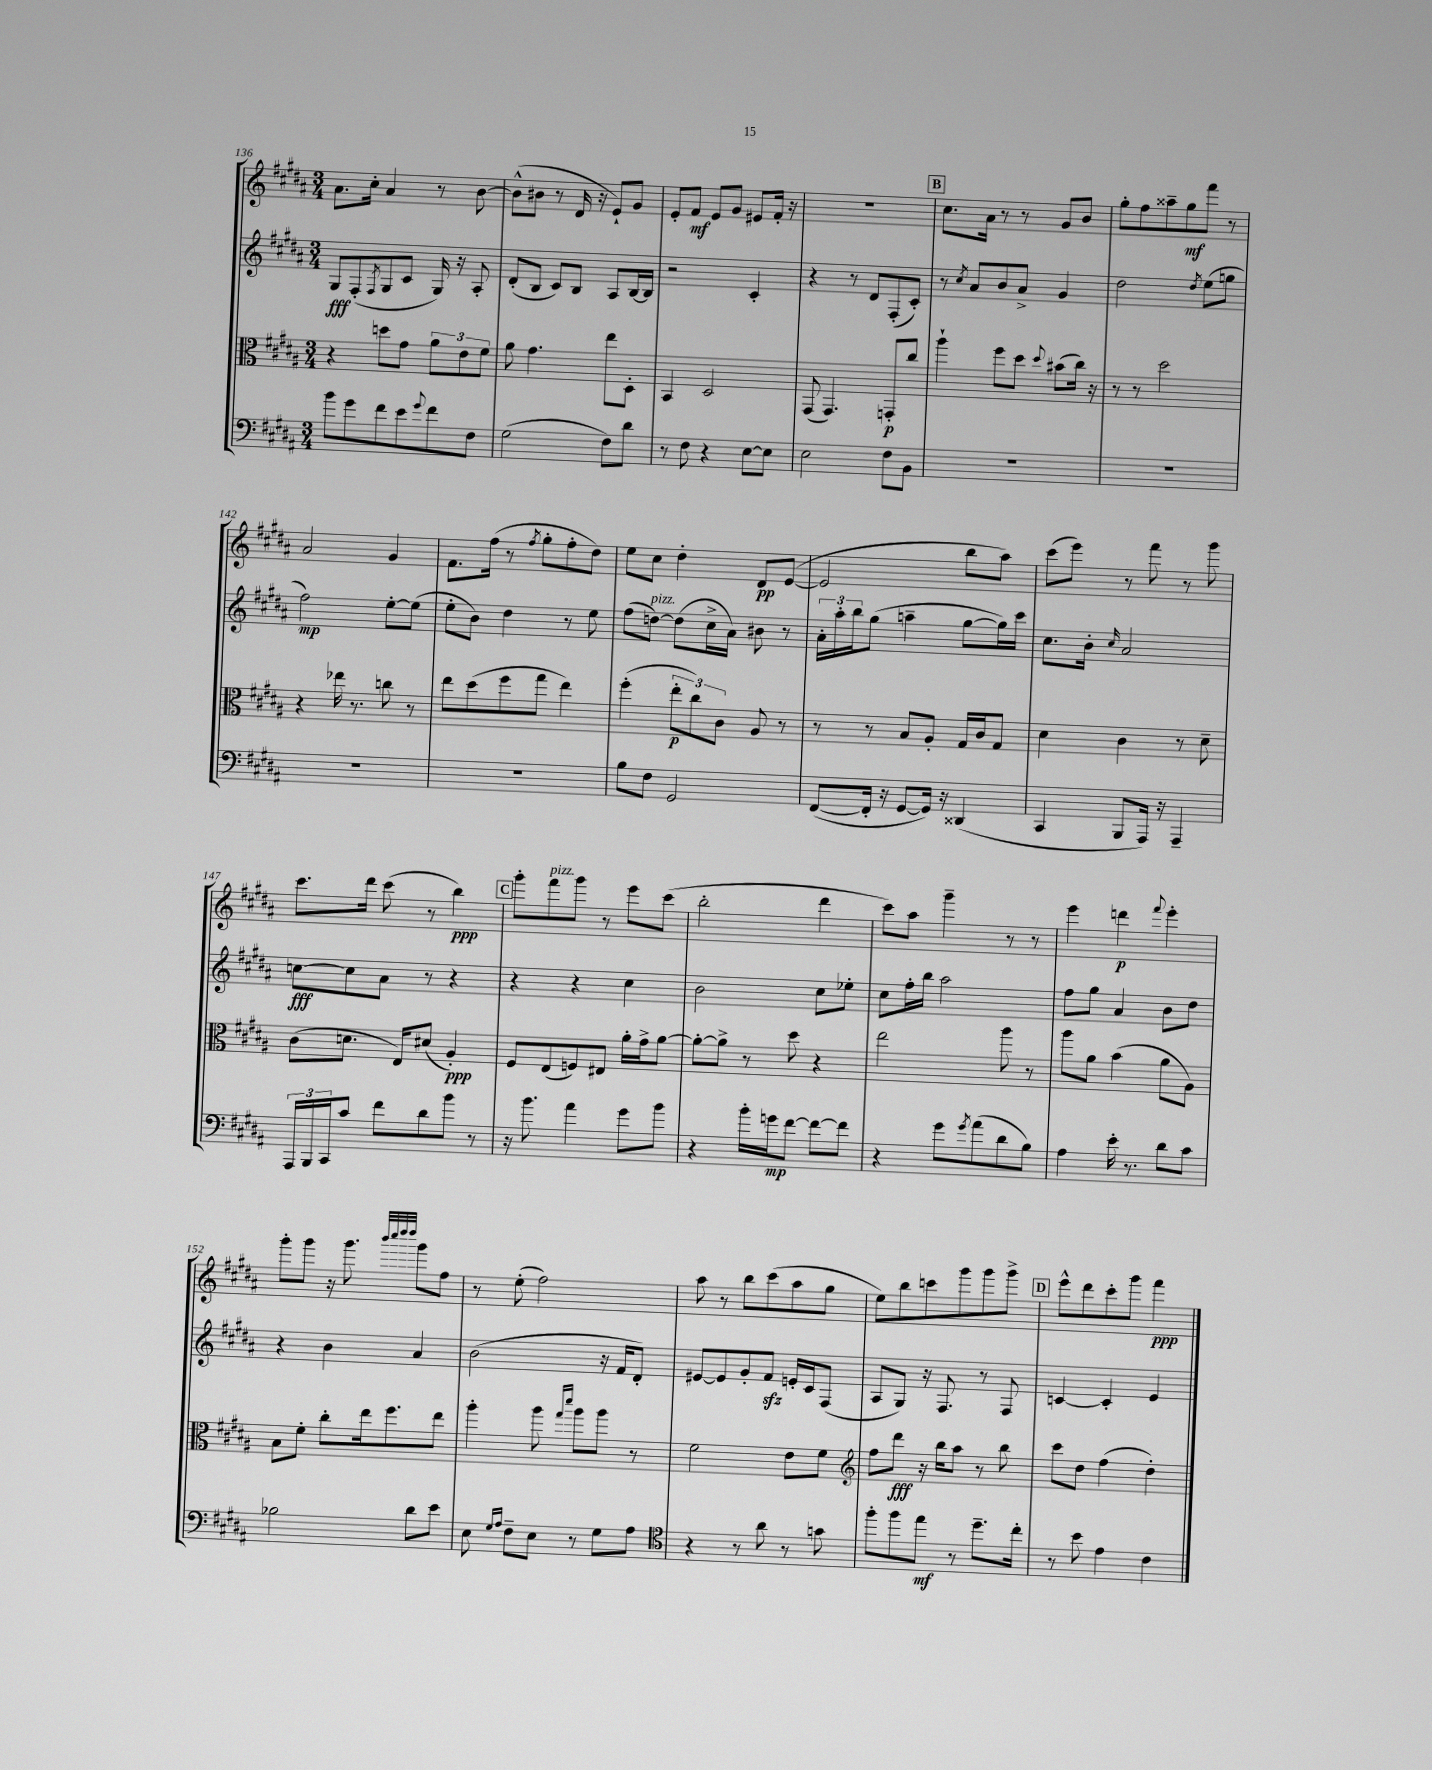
<<
\new StaffGroup <<
\new Staff = "s0" {
    \clef treble \key b \major \numericTimeSignature \time 3/4
    ais'8. cis''16-. ais'4 r8 b'8~ |
    b'8-^( bis'8 r8 dis'16 r16 e'8-!) gis'8 |
    e'8-. fis'8\mf e'8 gis'8 eis'8 fis'16-. r16 |
    R2. |
    \mark \markup { \box "B" } cis''8. ais'16 r8 r8 gis'8 b'8 |
    gis''8-. fis''8 aisis''8-- gis''8\mf fis'''8 r8 |
    ais'2 gis'4 |
    fis'8. fis''16( r8 \acciaccatura { fis''8 } gis''8-. fis''8-. dis''8) |
    e''8 cis''8 dis''4-. dis'8\pp e'8~( |
    e'2 b''8 ais''8) |
    cis'''8( e'''8) r8 fis'''8 r8 gis'''8 |
    cis'''8. dis'''16 cis'''8( r8 b''4\ppp) |
    \mark \markup { \box "C" } gis'''8-. fis'''8^\markup { \italic "pizz." } gis'''8 r8 e'''8 cis'''8( |
    b''2-. dis'''4 |
    cis'''8) ais''8 gis'''4-- r8 r8 |
    e'''4 d'''4\p \appoggiatura { fis'''8 } e'''4-. |
    gis'''8-. gis'''8 r16 gis'''8. \grace { b'''32 cis''''32 dis''''32 dis''''32 } gis'''8 fis''8 |
    r8 e''8-.( fis''2) |
    ais''8 r8 b''8 cis'''8( ais''8 gis''8 |
    e''8) b''8 c'''8 gis'''8 gis'''8 gis'''8-> |
    \mark \markup { \box "D" } e'''8-^ dis'''8 cis'''8-. gis'''8 fis'''4\ppp \bar "|." |
}
\new Staff = "s1" {
    \clef treble \key b \major \numericTimeSignature \time 3/4
    gis8\fff fis8-.( \acciaccatura { fis8 } gis8 cis'8 gis16) r16 ais8-. |
    dis'8-.( b8 cis'8) b8 ais8 b16~ b16 |
    r2 cis'4-. |
    r4 r8 dis'8 fis8-.( cis'8-.) |
    \mark \markup { \box "B" } r8 \acciaccatura { cis''8 } ais'8 b'8 ais'8-> gis'4 |
    dis''2 \acciaccatura { dis''8 } e''8( g''8 |
    fis''2\mp) e''8~-. e''8( |
    e''8-. b'8) dis''4 r8 e''8 |
    fis''8( d''8~^\markup { \italic "pizz." }) d''8( cis''16-> ais'16) bis'8 r8 |
    \tuplet 3/2 { ais'16-. ais''16-. b''16 } gis''8( a''4-- gis''8~ gis''16) cis'''16 |
    cis''8. b'16-. \grace { cis''16 } ais'2 |
    c''8~\fff c''8 ais'8 r8 r4 |
    \mark \markup { \box "C" } r4 r4 cis''4 |
    b'2 cis''8 ees''8-. |
    cis''8 fis''16-. b''16 ais''2 |
    fis''8 gis''8 ais'4 b'8 dis''8 |
    r4 b'4 ais'4 |
    b'2( r16 fis'16 dis'8-.) |
    eis'8~ eis'8 gis'8-. fis'8\sfz e'16-. cis'16 fis8( |
    ais8 gis8) r16 fis8. r8 fis8 |
    \mark \markup { \box "D" } c'4~ c'4-. e'4 \bar "|." |
}
\new Staff = "s2" {
    \clef alto \key b \major \numericTimeSignature \time 3/4
    r4 d''8 gis'8 \tuplet 3/2 { ais'8 e'8 fis'8 } |
    ais'8 gis'4. e''8 dis8-. |
    b,4 dis2 |
    gis,8( gis,4.) g,8-.\p cis''8 |
    \mark \markup { \box "B" } ais''4-! fis''8 dis''8 \appoggiatura { dis''8 } bis'8( cis''16) r16 |
    r8 r8 dis''2 |
    r4 ees''16 r8. c''8 r8 |
    e''8 dis''8( fis''8 gis''8 e''4) |
    fis''4-.( \tuplet 3/2 { e''8-.\p cis''8) cis'8 } ais8 r8 |
    r8 r8 b8 ais8-. gis16 cis'16 gis8 |
    dis'4 cis'4 r8 dis'8-- |
    cis'8( d'8. e16) dis'8( ais4-.\ppp) |
    \mark \markup { \box "C" } fis8 e8( f8) eis8 ais'16-. gis'16-> ais'8~ |
    ais'8~-. ais'8-> r8 dis''8 r4 |
    e''2 ais''8 r8 |
    ais''8 ais'8 b'4( ais'8 ais8) |
    b8 fis'8-. cis''8-. e''16 fis''8. e''8 |
    ais''4-. ais''8 \grace { gis''16 dis'''16 } ais''8 ais''8 r8 |
    fis'2 e'8 fis'8 |
    \clef treble fis''8 dis'''8\fff r16 b''16 ais''8 r8 b''8 |
    \mark \markup { \box "D" } cis'''8 dis''8 fis''4( dis''4-.) \bar "|." |
}
\new Staff = "s3" {
    \clef bass \key b \major \numericTimeSignature \time 3/4
    b'8 gis'8 fis'8 e'8 \appoggiatura { gis'8 } fis'8 fis8 |
    gis2( fis8) dis'8 |
    r8 fis8 r4 e8~ e8 |
    e2 fis8 b,8 |
    \mark \markup { \box "B" } R2. |
    R2. |
    R2. |
    R2. |
    b8 fis8 gis,2 |
    fis,8~( fis,16-. r16 gis,8~ gis,16) r16 disis,4( |
    cis,4 b,,8 ais,,16) r16 ais,,4-- |
    \tuplet 3/2 { ais,,16 b,,16 cis,16 } cis'8 fis'8 dis'8 b'8 r8 |
    \mark \markup { \box "C" } r16 b'8. ais'4 gis'8 b'8 |
    r4 b'16-. g'16\mp fis'8~ fis'8~ fis'8 |
    r4 gis'8 \acciaccatura { gis'8 } ais'8( dis'8 b8) |
    ais4 e'16-. r8. dis'8 cis'8 |
    bes2 dis'8 e'8 |
    e8 \grace { gis16 ais16 } fis8-- e8 r8 gis8 ais8 |
    \clef tenor r4 r8 ais'8 r8 g'8 |
    fis''8-. fis''8 e''8\mf r8 dis''8.-- cis''16-. |
    \mark \markup { \box "D" } r8 b'8 e'4 cis'4 \bar "|." |
}
>>
>>
\layout { \context { \Score currentBarNumber = #136 } }
